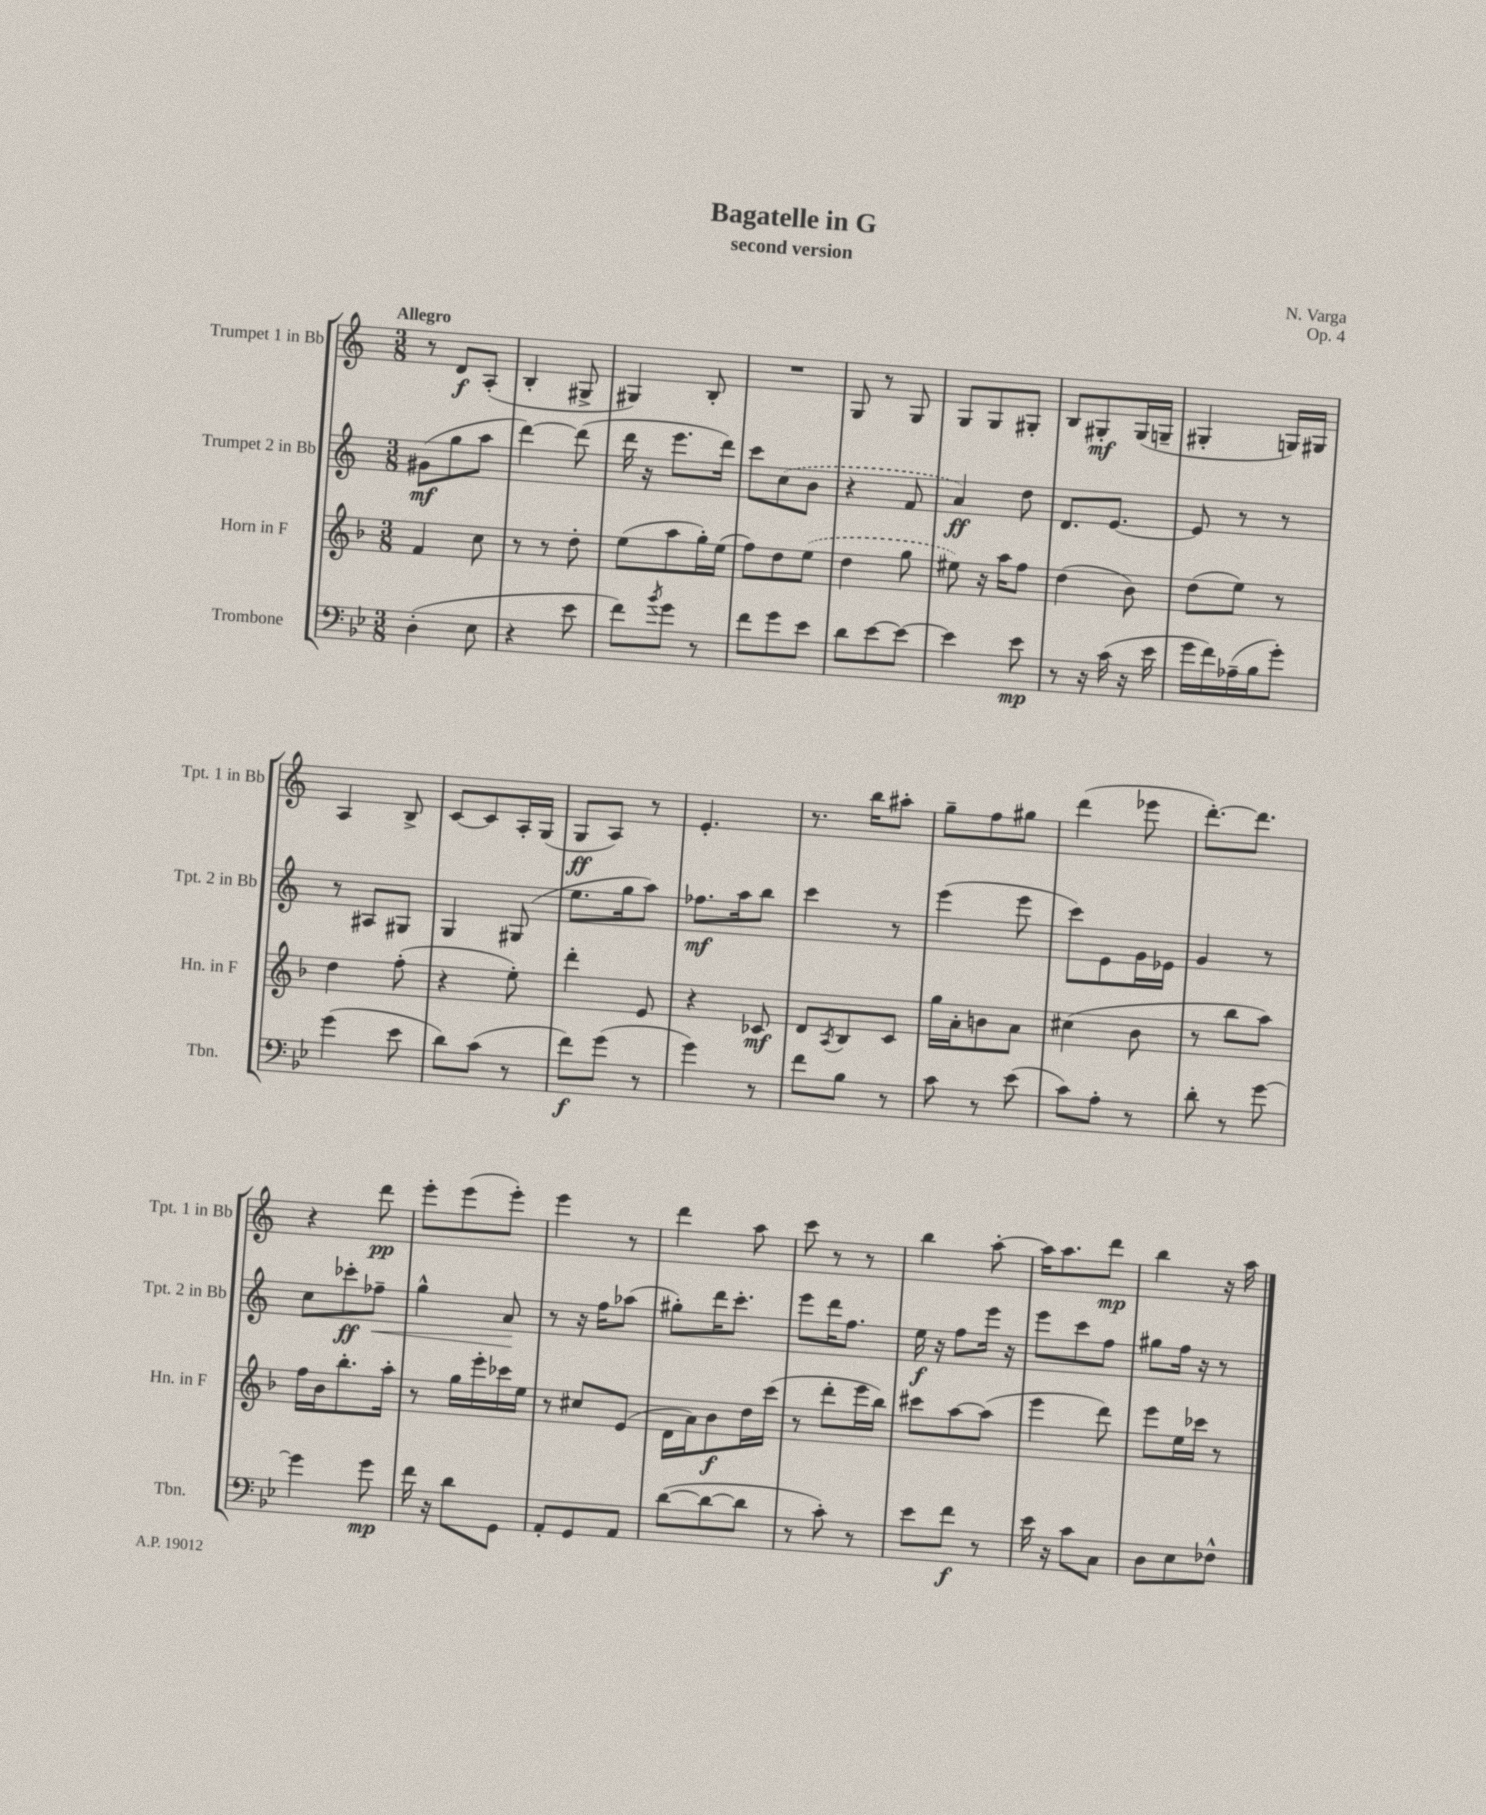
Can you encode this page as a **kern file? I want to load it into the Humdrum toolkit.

**kern	**kern	**kern	**kern
*staff4	*staff3	*staff2	*staff1
*clefF4	*clefG2	*clefG2	*clefG2
*k[b-e-]	*k[b-]	*k[]	*k[]
*M3/8	*M3/8	*M3/8	*M3/8
(4D'\	4f/	(8g#\L	8r
.	.	8gg\	8d/L
8E-\	8cc\	8aa\J	(8A'/J
=	=	=	=
4r	8r	[4ddd\)	4B'/
.	8r	.	.
8e-\	8dd'\	(8ddd\]	8G#^/
=	=	=	=
8f\L)	(8ee\L	16ddd\	4G#/)
.	.	16r	.
8qb-/	.	.	.
8g\J	8aa\	8.eee\L	.
8r	16gg'\L)	.	8B'/
.	(16ee\JJ	16ddd\Jk)	.
=	=	=	=
8f\L	8ff\L)	8ccc\L	4.r
8g\	8dd\	(8cc\	.
8e-\J	(8ee\J	8b\J	.
=	=	=	=
8d\L	4dd\	4r	8G/
[8e-\	.	.	8r
8e-\_J	8gg\	8f/	8G/
=	=	=	=
4e-\]	8ee#\)	4a/)	8G/L
.	16r	.	8G/
.	16aa\LK	.	.
8e-\	8ff\J	8dd\	8G#'/J
=	=	=	=
8r	(4dd\	8.d/L	8B/L
16r	.	.	8G#'/
(16c\	.	[8.e/J	.
16r	8b-\)	.	(16G#/L
16e-\	.	.	16G~/JJ
=	=	=	=
16g\LL	(8dd\L	8e/]	4G#'/
16f\)	.	.	.
(16A-~\	8ee\J)	8r	.
16B-\J	.	.	.
8g'\J)	8r	8r	16G/LL)
.	.	.	16G#/JJ
=	=	=	=
(4g\	4dd\	8r	4A/
.	.	8A#/L	.
8e-\	(8ff'\	8G#/J	8B^/
=	=	=	=
8d\L)	4r	4G/	[8c/L
(8c\J	.	.	8c/]
8r	8ee'\)	(8G#/	16A'/L
.	.	.	(16G/JJ
=	=	=	=
8f\L)	4ddd'\	8.ee\L	8G/L
(8g\J	.	.	8A/J)
.	.	16gg\k	.
8r	8e/	8aa\J)	8r
=	=	=	=
4g\)	4r	8.ff-\L	4.e'/
.	.	16aa\k	.
8r	8c-/	8bb\J	.
=	=	=	=
8f\L	8d/L	4ccc\	8.r
.	8qA/	.	.
8B-\J	8B-/	.	.
.	.	.	16bb\LK
8r	8c/J	8r	8aa#'\J
=	=	=	=
8c\	16gg\LL	(4eee\	8gg~\L
.	16a'\J	.	.
8r	8b\	.	8ff\
(8e-\	8a\J	8eee\	8gg#\J
=	=	=	=
8c\L)	(4cc#\	8ccc\L)	(4ddd\
8A'\J	.	8e\	.
8r	8b-\	16g\L	8eee-\
.	.	16e-\JJ	.
=	=	=	=
8d'\	8r	4g/	[8.ddd'\L)
8r	8bb-\L	.	.
.	.	.	8.ddd\]J
[8g\	8aa\J)	8r	.
=	=	=	=
4g\]	16ff\LL	8cc\L	4r
.	16b-\J	.	.
.	8.bb-'\	8ccc-'\	.
8g\	.	8ff-~\J	8ddd\
.	16aa'\Jk	.	.
=	=	=	=
16f\	8r	4gg^^\	8eee'\L
16r	.	.	.
8d\L	16gg\LL	.	(8eee\
.	16eee'\	.	.
8GG\J	16ccc-\	8a/	8eee'\J)
.	16ee\JJ	.	.
=	=	=	=
8AA'/L	8r	8r	4eee\
8GG/	8cc#/L	16r	.
.	.	16ff\LK	.
8AA/J	(8e/J	(8aa-\J	8r
=	=	=	=
([8d\L	16d\LL	8gg#'\L)	4ddd\
.	16a\J)	.	.
8d\_	8b-\	16ddd\K	.
.	.	8.ccc'\J	.
8d\]J	16dd\L	.	8aa\
.	(16ccc\JJ	.	.
=	=	=	=
8r	8r	8eee\L	8ccc\
8c'\)	8ddd'\L	16ddd\K	8r
.	.	8.ff\J	.
8r	16eee\L	.	8r
.	16bb-\JJ)	.	.
=	=	=	=
8e-\L	8ccc#\L	16ee\	4bb\
.	.	16r	.
8f\J	[8aa\	8ff\L	.
8r	(8aa\]J	16eee\Jk	[8aa'\
.	.	16r	.
=	=	=	=
16e-\	4eee\	8eee\L	16aa\]LK
16r	.	.	8.aa\
8c\L	.	8ccc\	.
8C\J	8ddd\)	8ff\J	8ddd\J
=	=	=	=
8D\L	8eee\L	8gg#\L	4bb\
8E-\	16ee\L	16ff\Jk	.
.	16ccc-\JJ	16r	.
8F-^^\J	8r	8r	16r
.	.	.	16aa\
==	==	==	==
*-	*-	*-	*-
